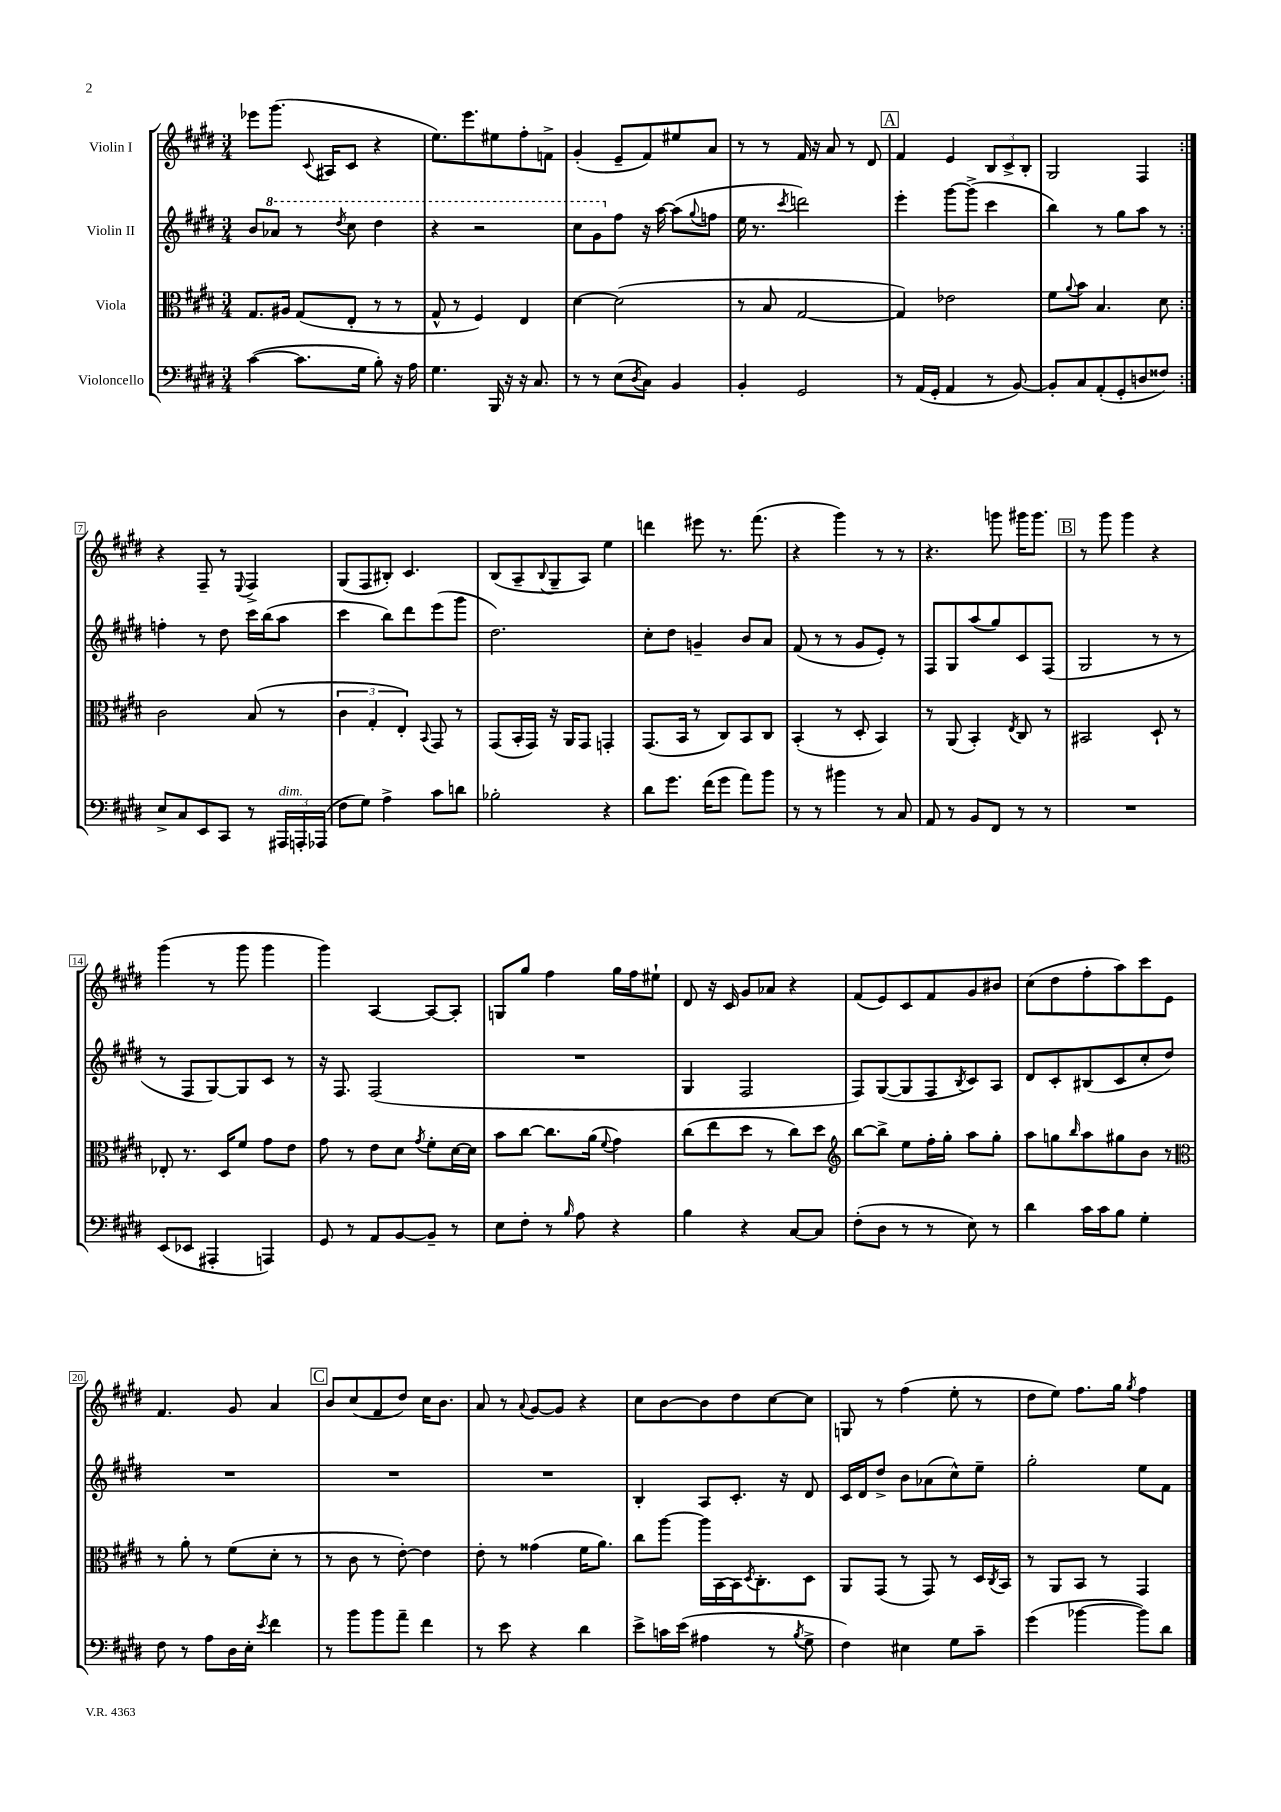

**kern	**kern	**kern	**kern
*staff4	*staff3	*staff2	*staff1
*clefF4	*clefC3	*clefG2	*clefG2
*k[f#c#g#d#]	*k[f#c#g#d#]	*k[f#c#g#d#]	*k[f#c#g#d#]
*M3/4	*M3/4	*M3/4	*M3/4
([4c#	8.G#	8b	8eee-
.	.	8aa-	(8.ggg#
.	16A#	.	.
8.c#]	(8G#	8r	.
.	.	.	8qqc#
.	.	.	16A#
.	.	8qddd#	.
.	8E'	8ccc#	8c#
16G#	.	.	.
8B')	8r	4ddd#	4r
16r	8r	.	.
16A	.	.	.
=	=	=	=
4.G#	8G#^^	4r	8.ee)
.	8r	.	.
.	.	.	8.eee
.	4F#)	2r	.
16BBB	.	.	8ee#
16r	.	.	.
16r	4E	.	8ff#'
8.C#	.	.	.
.	.	.	8f^
=	=	=	=
8r	[4d#	8ccc#	(4g#'
8r	.	8gg#	.
(8E	(2d#]	8ff#	8e~
8qD#	.	.	.
8C#)	.	16r	8f#)
.	.	[16aa	.
4BB	.	(8aa]	8ee#
.	.	8qqgg#	.
.	.	8ff	8a
=	=	=	=
4BB'	8r	16ee	8r
.	.	8.r	.
.	8B	.	8r
.	.	8qccc#	.
2GG#	[2G#	2ddd)	16f#
.	.	.	16r
.	.	.	8a
.	.	.	8r
.	.	.	8d#
=	=	=	=
8r	4G#])	4eee'	4f#
(16AA	.	.	.
16GG#'	.	.	.
4AA	2e-	[8ggg#	4e
.	.	(8ggg#^]	.
8r	.	4ccc#	12B
.	.	.	12c#^
[8BB)	.	.	.
.	.	.	12B'
=	=	=	=
8BB']	8f#	4bb)	2G#
.	8qqa	.	.
8C#	8b	.	.
(8AA'	4.B	8r	.
8GG#'	.	8gg#	.
8D	.	8aa	4F#
8F##)	8d#	8r	.
=:|!	=:|!	=:|!	=:|!
8E^	2c#	4ff'	4r
8C#	.	.	.
8EE	.	8r	8F#~
8CC#	.	8dd#	8r
.	.	.	8qqE
8r	(8B	16ccc#	4F#^
.	.	(16bb	.
24AAA#	8r	8aa	.
24AAA'	.	.	.
(24AAA-	.	.	.
=	=	=	=
8F#	6c#	4ccc#	(8G#
8G#)	.	.	8F#
.	6G#'	.	.
4A^	.	8bb)	8B#')
.	6E')	.	.
.	.	8ddd#	4.c#
.	8qqBB	.	.
8c#	8GG#	(8eee	.
8d	8r	8ggg#	.
=	=	=	=
2B-'	(8GG#	2.dd#)	(8B
.	16BB'	.	8A~
.	16GG#)	.	.
.	.	.	8qqB
.	16r	.	8G#~
.	16AA	.	.
.	8GG#	.	8A)
4r	4GG'	.	4ee
=	=	=	=
8d#	(8.GG#	8cc#'	4ddd
8.g#	.	8dd#	.
.	16BB	.	.
.	8r	4g~	8eee#
(16f#	.	.	.
8g#	8C#)	.	8.r
8a)	8BB	8b	.
.	.	.	(8.fff#
8b	8C#	8a	.
=	=	=	=
8r	(4BB'	(8f#	4r
8r	.	8r	.
4b#	8r	8r	4ggg#)
.	8D#'	8g#	.
8r	4BB)	8e')	8r
8C#	.	8r	8r
=	=	=	=
8AA	8r	8F#	4.r
8r	(8AA	8G#	.
8BB	4BB')	(8aa	.
8FF#	.	8gg#)	8ggg
.	8qE	.	.
8r	8C#	8c#	16ggg#
.	.	.	8.ggg#
8r	8r	(8F#	.
=	=	=	=
2.r	2BB#	2G#	8r
.	.	.	8ggg#
.	.	.	4ggg#
.	8D#`	8r	4r
.	8r	8r	.
=	=	=	=
(8EE	8E-'	8r	(4ggg#
8EE-	8.r	8F#	.
4AAA#'	.	[8G#)	8r
.	16D#	.	.
.	8f#	8G#]	8ggg#
4AAA)	8g#	8c#	4ggg#
.	8e	8r	.
=	=	=	=
8GG#	8g#	16r	4ggg#)
.	.	8.F#	.
8r	8r	.	.
8AA	8e	(2F#	[4A
[8BB	8d#	.	.
.	8qg#	.	.
8BB~]	8f#'	.	8A_
8r	[16d#	.	8A']
.	16d#]	.	.
=	=	=	=
8E	8b	2.r	8G
8F#'	[8cc#	.	8gg#
8r	8.cc#]	.	4ff#
16qqB	.	.	.
8A	.	.	.
.	(16a	.	.
.	8qqf#	.	.
4r	4g#)	.	16gg#
.	.	.	16ff#
.	.	.	8ee#`
=	=	=	=
4B	(8cc#	4G#	8d#
.	8ee	.	16r
.	.	.	16c#
4r	8dd#	2F#	8g#
.	8r	.	8a-
[8C#	8cc#)	.	4r
8C#]	8dd#	.	.
=	=	=	=
*	*clefG2	*	*
(8F#'	[8bb	8F#)	(8f#
8D#	8bb^]	([8G#	8e)
8r	8ee	8G#]	8c#
8r	16ff#'	8F#	8f#
.	16gg#'	.	.
.	.	8qB	.
8E)	8aa	8c#)	8g#
8r	8gg#'	8A	8b#
=	=	=	=
4d#	8aa	8d#	(8cc#
.	8gg	8c#'	8dd#
.	16qqbb	.	.
16c#	8aa	(8B#	8ff#'
16c#	.	.	.
8B	8gg#	8c#	8aa)
4G#'	8b	8cc#'	8ccc#
.	8r	8dd#)	8e
=	=	=	=
*	*clefC3	*	*
8F#	8r	2.r	4.f#
8r	8a'	.	.
8A	8r	.	.
16D#	(8f#	.	8g#
16E'	.	.	.
8qe	.	.	.
4f#	8d#'	.	4a
.	8r	.	.
=	=	=	=
8r	8r	2.r	8b
8b	8c#	.	(8cc#
8b	8r	.	8f#
8a~	[8e')	.	8dd#)
4f#	4e]	.	16cc#
.	.	.	8.b
=	=	=	=
8r	8e'	2.r	8a
8e	8r	.	8r
.	.	.	8qqa
4r	(4g##	.	[8g#
.	.	.	8g#]
4d#	16f#	.	4r
.	8.a)	.	.
=	=	=	=
8e^	8cc#	4B'	8cc#
16c	[8aa	.	[8b
(16e	.	.	.
4A#	16aa]	8A	8b]
.	[16BB	.	.
.	16BB]	8.c#'	8dd#
.	8qD#	.	.
.	8.C#'	.	.
8r	.	.	[8cc#
.	.	16r	.
8qB	.	.	.
8G#^	8D#	8d#	8cc#]
=	=	=	=
4F#)	8AA	16c#	8G
.	.	16d#	.
.	(8GG#	8dd#^	8r
4E#	8r	8b	(4ff#
.	8GG#)	(8a-	.
8G#	8r	8cc#^^)	8ee'
8c#~	16D#	8ee~	8r
.	8qC#	.	.
.	16BB	.	.
=	=	=	=
(4g#	8r	2gg#'	8dd#
.	8AA	.	8ee)
[4b-	8BB	.	8.ff#
.	8r	.	.
.	.	.	16gg#
.	.	.	8qgg#
8b-])	4GG#	8ee	4ff#
8d#	.	8f#	.
==	==	==	==
*-	*-	*-	*-
